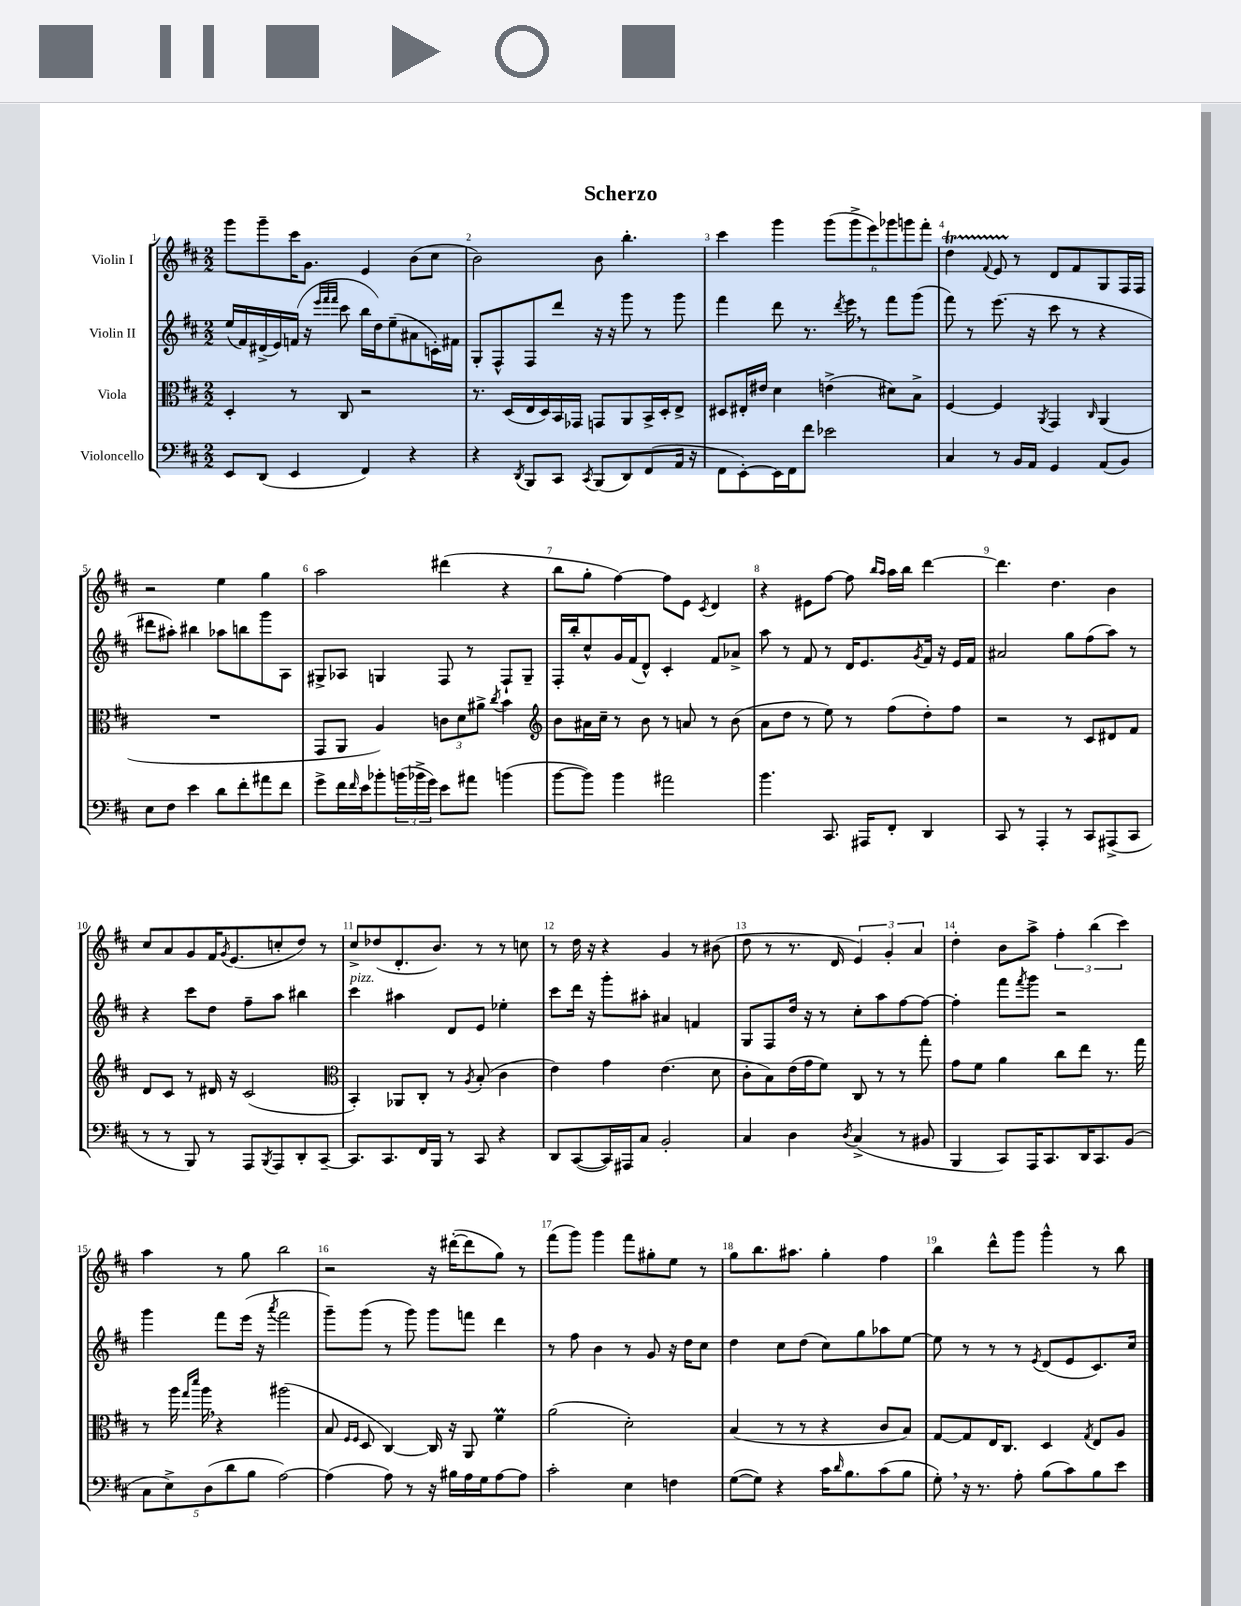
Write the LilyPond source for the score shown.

\header { title = "Scherzo" }
<<
\new StaffGroup <<
\new Staff = "s0" \with { instrumentName = "Violin I" } {
    \clef treble \key d \major \numericTimeSignature \time 2/2
    g'''8 g'''8-- cis'''16 g'8. e'4 b'8( cis''8 |
    b'2) b'8 b''4.-. |
    cis'''4 g'''4 \tuplet 6/4 { g'''8( g'''8-> e'''8) ges'''8 g'''8 fis'''8-. } |
    d''4\startTrillSpan \appoggiatura { fis'8 } e'8 r8\stopTrillSpan d'8 fis'8 g8 fis16 fis16 |
    r2 e''4 g''4 |
    a''2 dis'''4( r4 |
    b''8 g''8-. fis''4~) fis''8 e'8 \acciaccatura { cis'8 } d'4 |
    r4 eis'8 fis''8~ fis''8 \grace { b''16 a''16 } a''16 b''16 d'''4~ |
    d'''4. d''4. b'4 |
    cis''8 a'8 g'8 fis'16 \acciaccatura { g'8 } e'8.( c''8-. d''8) r8 |
    cis''8-> des''8( d'8.-. b'8.) r8 r8 c''8 |
    r8 d''16 r16 r4 g'4 r8 bis'8( |
    d''8 r8 r8. d'16 \tuplet 3/2 { e'4) g'4-. a'4 } |
    d''4-. b'8 a''8-> \tuplet 3/2 { fis''4-. b''4( cis'''4) } |
    a''4 r8 g''8 b''2 |
    r2 r16 dis'''16~-.( dis'''8 g''8) r8 |
    fis'''8( g'''8) g'''4 fis'''8 gis''8-. e''8 r8 |
    g''8 b''8. ais''8. g''4-. fis''4 |
    b''4 d'''8-^ g'''8 g'''4-^ r8 b''8 \bar "|." |
}
\new Staff = "s1" \with { instrumentName = "Violin II" } {
    \clef treble \key d \major \numericTimeSignature \time 2/2
    e''16( fis'16) dis'16->( e'16) f'16( r16 \grace { e'''32 fis'''32 fis'''32 } cis'''8 b''16 d''16) e''8--( ais'8 c'16-.) fis'16 |
    g8-. fis8-^ fis8 d'''8 r16 r16 g'''8 r8 g'''8 |
    fis'''4 d'''8 r8. \acciaccatura { d'''8 } e'''16 \breathe r8 fis'''8 g'''8( |
    fis'''8) r8 e'''8.( r16 cis'''8 r8 r4 |
    dis'''8 ais''8-.) bis''4 aes''8 b''8 g'''8 a8 |
    gis8-> aes8 g4 fis8 r8 fis8-! g8-- |
    fis16-. b''16-. cis''8-^ g'16 fis'16( d'8-^) cis'4-. fis'8 aes'8-> |
    a''8 r8 fis'8 r8 d'16 e'8. \acciaccatura { g'8 } fis'16 r16 e'16 fis'16 |
    ais'2 g''8 fis''8( a''8) r8 |
    r4 cis'''8 d''8 fis''8-- a''8 bis''4 |
    cis'''4^\markup { \italic "pizz." } ais''4 d'8 e'8 ees''4-. |
    cis'''8 d'''16 r16 g'''8-. ais''8-. ais'4 f'4 |
    g8 fis8 d''16 r16 r8 cis''8-. a''8 fis''8~ fis''8~ |
    fis''4-. fis'''8 \acciaccatura { fis'''8 } g'''8 r2 |
    g'''4 fis'''8 e'''16( r16 \acciaccatura { a'''8 } fis'''2 |
    g'''8--) g'''8( r8 g'''8) g'''8 f'''8 d'''4 |
    r8 fis''8 b'4 r8 g'8 r16 d''16 cis''8 |
    d''4 cis''8 d''8( cis''8) g''8 aes''8 e''8~ |
    e''8 r8 r8 r8 \acciaccatura { e'8 } d'8( e'8 cis'8.) cis''16 \bar "|." |
}
\new Staff = "s2" \with { instrumentName = "Viola" } {
    \clef alto \key d \major \numericTimeSignature \time 2/2
    d4-. r8 cis8 r2 |
    r8. d16( e16 d16) b,16 ges,16 g,8 a,8 b,16-> d16-. e8-> |
    dis8 eis16-. eis'16 d'4 e'4->( dis'8) b8-> |
    fis4~ fis4 \acciaccatura { a,8 } g,4 \grace { cis16 } a,4( |
    R1 |
    g,8 a,8 a4) \tuplet 3/2 { c'8 d'8 ais'8-> } \acciaccatura { cis''8 } b'4 |
    \clef treble b'8 ais'16 cis''16-- r8 b'8 r8 a'8 r8 b'8( |
    a'8 d''8 r8 e''8) r8 fis''8( d''8-.) fis''8 |
    r2 r8 cis'8 dis'8 fis'8 |
    d'8 cis'8 r8 dis'16 r16 cis'2( |
    \clef alto b,4-.) aes,8 cis8-. r8 \acciaccatura { a8 } b8-.( cis'4 |
    e'4) g'4 e'4.( d'8 |
    cis'8-. b8) e'16( g'16 fis'8) cis8 r8 r8 g''8-. |
    g'8 fis'8 a'4 cis''8 e''8 r8. g''16 |
    r8 a''16 \grace { g''16 d'''16 } a''16 \breathe r4 ais''2( |
    b8 \grace { fis16 fis16 } d8 cis4~) cis16 r16 a,8 fis'4\prall |
    a'2( d'2-.) |
    b4( r8 r8 r4 cis'8 b8) |
    g8~ g8 e16 cis8. d4 \acciaccatura { g8 } e8 a8 \bar "|." |
}
\new Staff = "s3" \with { instrumentName = "Violoncello" } {
    \clef bass \key d \major \numericTimeSignature \time 2/2
    e,8 d,8( e,4 fis,4) r4 |
    r4 \acciaccatura { d,8 } b,,8 cis,8 \acciaccatura { cis,8 } b,,8( d,8) fis,8( a,16 r16 |
    fis,8 e,8~-.) e,16 fis,16 fis'8 ees'2 |
    cis4 r8 b,16 a,16 g,4 a,8( b,8) |
    e8 fis8 e'4 d'8 fis'8-. ais'8 fis'8 |
    g'8-> fis'16 \grace { fis'16 } e'16 bes'8-. \tuplet 3/2 { b'16( bes'16-> g'16) } e'8 ais'8 b'4( |
    b'8~ b'8) b'4 ais'2 |
    b'4. cis,8. ais,,16 fis,8-. d,4 |
    cis,8 r8 a,,4-. r8 cis,8 ais,,8->( cis,8 |
    r8 r8 b,,8) r8 a,,8 \acciaccatura { b,,8 } a,,8 d,8-. cis,8~-- |
    cis,8. cis,8. fis,16 b,,16 r8 cis,8 r4 |
    d,8 cis,8~( cis,16) ais,,16 cis8 b,2-. |
    cis4 d4 \acciaccatura { d8 } cis4->( r8 bis,8 |
    b,,4 cis,8) a,,16 cis,8. d,16 cis,8. b,8( |
    \tuplet 5/4 { cis8 e8->) d8( d'8 b8 } a2~) |
    a4( a8) r8 r16 bis16 a16 g16 a8~ a8 |
    cis'2-. e4 f4 |
    g8~( g8) r4 cis'16 \grace { d'16 } b8. cis'8( b8 |
    g8-.) \breathe r16 r8. a8-. b8( cis'8) b8 e'8 \bar "|." |
}
>>
>>
\layout { \context { \Score \override BarNumber.break-visibility = ##(#f #t #t) barNumberVisibility = #all-bar-numbers-visible } }
